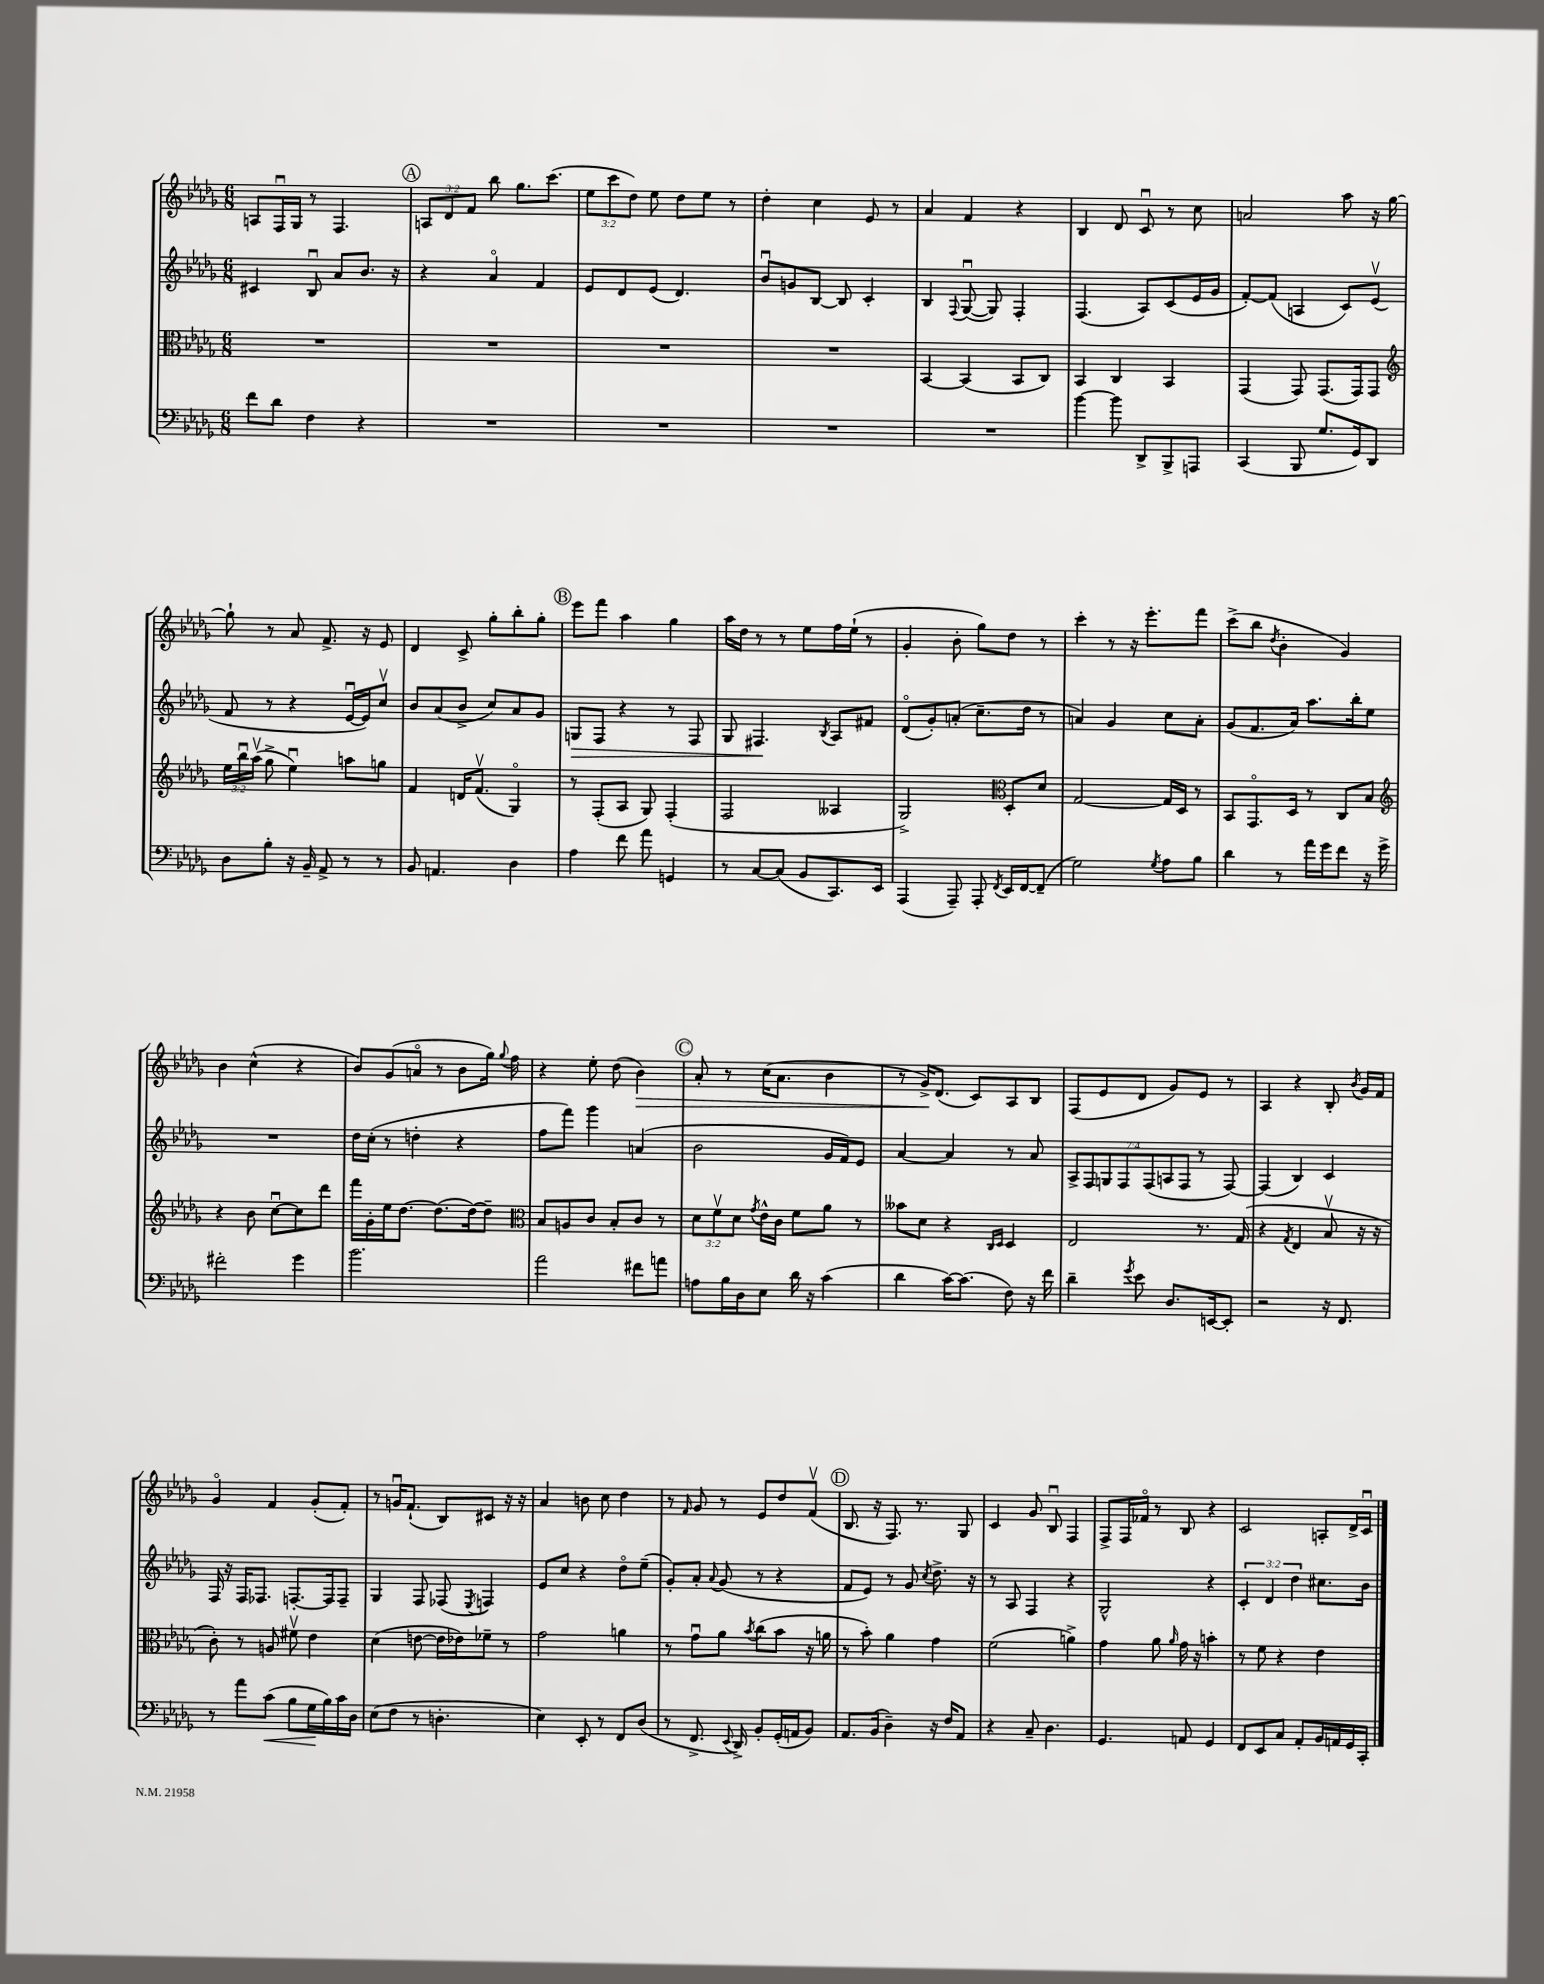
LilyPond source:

<<
\new StaffGroup <<
\new Staff = "s0" {
    \clef treble \key des \major \numericTimeSignature \time 6/8 \override Staff.TupletNumber.text = #tuplet-number::calc-fraction-text
    \autoBeamOff a8[ f16\downbow ges16] r8 f4. |
    \mark \markup { \circle "A" } \tuplet 3/2 { a8[ des'8 f'8] } bes''8 ges''8.[ c'''8.]( |
    \tuplet 3/2 { ees''8[ c'''8 des''8]) } ees''8 des''8[ ees''8] r8 |
    des''4-. c''4 ees'8 r8 |
    aes'4 f'4 r4 |
    bes4 des'8 c'8\downbow r8 c''8 |
    a'2 aes''8 r16 ges''16~ |
    ges''8-! r8 aes'8 f'8.-> r16 ees'8 |
    des'4 c'8-> ges''8[-. bes''8-. ges''8]-. |
    \mark \markup { \circle "B" } ees'''8[ f'''8] aes''4 ges''4 |
    aes''16[ des''16] r8 r8 ees''8[ f''16 ees''16]-!( r8 |
    ges'4-. bes'8-. ges''8[) des''8] r8 |
    c'''4-. r8 r16 ees'''8.[-. f'''8] |
    c'''8[->( bes''8] \acciaccatura { des''8 } bes'4-. ges'4) |
    bes'4 c''4-^( r4 |
    bes'8[) ges'8( a'8]\flageolet r8 bes'8[ ges''16]) \appoggiatura { ges''8 } f''16 |
    r4 ees''8-. des''8( bes'4\>) |
    \mark \markup { \circle "C" } aes'8-. r8 c''16[( aes'8.] bes'4 |
    r8 ges'16[->\!) des'8.]( c'8[) aes8 bes8] |
    f8[( ees'8 des'8] ges'8[) ees'8] r8 |
    aes4 r4 bes8-. \acciaccatura { bes'8 } ges'16[ f'16] |
    ges'4\flageolet f'4 ges'8[-.( f'8]-.) |
    r8 g'16[\downbow f'8.]-!( bes8[) cis'8] r16 r16 |
    aes'4 b'8 c''8 des''4 |
    r8 \grace { f'16 } ges'8 r8 ees'8[ des''8 f'8]\upbow( |
    \mark \markup { \circle "D" } bes8. r16 f8.) r8. ges8 |
    c'4 ges'8 bes8\downbow f4 |
    f8[-> f16 fes'16]\flageolet r8 bes8 r4 |
    c'2 a8[-. des'16-> c'16]\downbow \bar "|." |
}
\new Staff = "s1" {
    \clef treble \key des \major \numericTimeSignature \time 6/8 \override Staff.TupletNumber.text = #tuplet-number::calc-fraction-text
    \autoBeamOff cis'4 bes8\downbow aes'8[ bes'8.] r16 |
    \mark \markup { \circle "A" } r4 aes'4\flageolet f'4 |
    ees'8[ des'8 ees'8]( des'4.) |
    bes'8[\downbow g'8 bes8]~ bes8 c'4-. |
    bes4 \appoggiatura { f8 } ges8~\downbow( ges8) f4-. |
    f4.( aes8[) c'8( ees'16 ges'16] |
    f'8[~-.) f'8]( a4 c'8[) ees'8]\upbow( |
    f'8 r8 r4 ees'16[~\downbow ees'16) c''8]\upbow |
    bes'8[ aes'8( bes'8]-> c''8[) aes'8 ges'8] |
    \mark \markup { \circle "B" } g8[\> f8] r4 r8 f8 |
    ges8 fis4.\! \acciaccatura { bes8 } aes8[ fis'8] |
    des'8[\flageolet( ges'8-.) a'8]-.( c''8.[-- des''16] r8 |
    a'4) ges'4 c''8[ a'8]-. |
    ges'8[( f'8. aes'16]) aes''8.[ bes''16-. ees''8] |
    R2. |
    des''16[ c''16]-.( r8 d''4-. r4 |
    f''8[ f'''8]) ges'''4 a'4( |
    \mark \markup { \circle "C" } bes'2 ges'16[ f'16) ees'8] |
    aes'4~ aes'4 r8 aes'8 |
    \tuplet 7/4 { aes8[-> f8 g8 f8 f8( a8 f8] } r8 f8~) |
    f4( bes4) c'4 |
    f16 r16 f16[ fes8.] f8.[~-. f16 f8]-- |
    ges4 f8 fes8( \acciaccatura { ees8 } f4) |
    ees'8[ c''8] r4 des''8[\flageolet ees''8]--( |
    ges'8[-.) aes'8]-. \appoggiatura { aes'8 } ges'8( r8 r4 |
    \mark \markup { \circle "D" } f'8[ ees'8]) r8 ges'8 \acciaccatura { c''8 } des''8.-> r16 |
    r8 aes8 f4 r4 |
    ges2-^ r4 |
    \tuplet 3/2 { c'4-. des'4 des''4 } cis''8.[ bes'16] \bar "|." |
}
\new Staff = "s2" {
    \clef alto \key des \major \numericTimeSignature \time 6/8 \override Staff.TupletNumber.text = #tuplet-number::calc-fraction-text
    \autoBeamOff R2. |
    \mark \markup { \circle "A" } R2. |
    R2. |
    R2. |
    bes,4~ bes,4( bes,8[ c8]) |
    bes,4 c4 bes,4 |
    ges,4( ges,8) ges,8.[( ges,16) ges,8] |
    \clef treble \tuplet 3/2 { ees''16[ bes''16\downbow aes''16]\upbow( } ges''8-> ees''4\downbow) a''8[ g''8] |
    f'4 d'16[ f'8.]\upbow( ges4\flageolet) |
    \mark \markup { \circle "B" } r8 f8[-.( aes8] ges8) f4-.( |
    f2 aeses4 |
    ges2->) \clef alto des8[-. des'8] |
    ges2~ ges16[ des16] r8 |
    bes,8[ ges,8.\flageolet des16] r8 c8[ bes8] |
    \clef treble r4 bes'8 c''8[~\downbow c''8 des'''8] |
    f'''16[ ges'16-. ees''16 des''8.]~ des''8.[( des''16~) des''8]-- |
    \clef alto bes8[ a8 c'8] bes8[-. c'8] r8 |
    \mark \markup { \circle "C" } \tuplet 3/2 { des'8[ f'8\upbow des'8] } \acciaccatura { ges'8 } ees'16[-^ c'16] f'8[ aes'8] r8 |
    beses'8[ des'8] r4 \grace { c16[ des16] } des4 |
    ees2 r8. ges16( |
    r4 \acciaccatura { ges8 } ees4 bes8\upbow r16 r16 |
    c'8-.) r8 a8 fis'8\upbow ees'4 |
    des'4( e'8~ e'16[ ees'16) fes'8]-- r8 |
    ges'2 a'4 |
    r8 ges'8[\downbow aes'8] \acciaccatura { bes'8 } c''8[( bes'8] r16 a'16 |
    \mark \markup { \circle "D" } r8 bes'8-.) aes'4 ges'4 |
    f'2( a'4->) |
    ges'4 aes'8 \grace { aes'16 } ges'16 r16 b'4-. |
    r8 f'8 r4 ees'4 \bar "|." |
}
\new Staff = "s3" {
    \clef bass \key des \major \numericTimeSignature \time 6/8
    \autoBeamOff f'8[ des'8] f4 r4 |
    \mark \markup { \circle "A" } R2. |
    R2. |
    R2. |
    R2. |
    bes'4~ bes'8 des,8[-> bes,,8-> a,,8] |
    c,4( bes,,8 ges8.[ ges,16) des,8] |
    des8[ bes8]-. r16 bes,16-- aes,8-> r8 r8 |
    bes,8 a,4. des4 |
    \mark \markup { \circle "B" } aes4 f'8 aes'8 g,4 |
    r8 c8[~ c8]( bes,8[ c,8.) ees,16] |
    aes,,4( aes,,8--) aes,,8-. \acciaccatura { f,8 } ees,16[ f,16~ f,8]--( |
    ges2) \acciaccatura { ges8 } aes8[ bes8] |
    des'4 r8 aes'16[ ges'16 f'8] r16 ges'16-> |
    fis'2-. ges'4 |
    bes'2. |
    aes'2 fis'8[ a'8] |
    \mark \markup { \circle "C" } a8[ bes16 des16 ees8] des'16 r16 c'4( |
    des'4 c'16[~) c'8.]( f8) r16 f'16 |
    des'4-- \acciaccatura { ges'8 } ees'8 des8.[ e,16~ e,8]-. |
    r2 r16 f,8. |
    r8 aes'8[ c'8]\<( bes8[ ges16\! bes16) c'16 des16] |
    ees8[( f8] r8 d4.-. |
    ees4) ees,8-. r8 f,8[ des8]( |
    r8 f,8.-> \appoggiatura { ees,8 } des,16->) bes,8[-. ges,16-.( a,16 bes,8]) |
    \mark \markup { \circle "D" } aes,8.[ bes,16]( des4--) r16 f16[ aes,8] |
    r4 c8-- des4. |
    ges,4. a,8 ges,4 |
    f,8[ ees,8 c8] aes,8[-. bes,16 a,16 ges,16 c,16]-. \bar "|." |
}
>>
>>
\layout { \context { \Score \remove "Bar_number_engraver" } }
